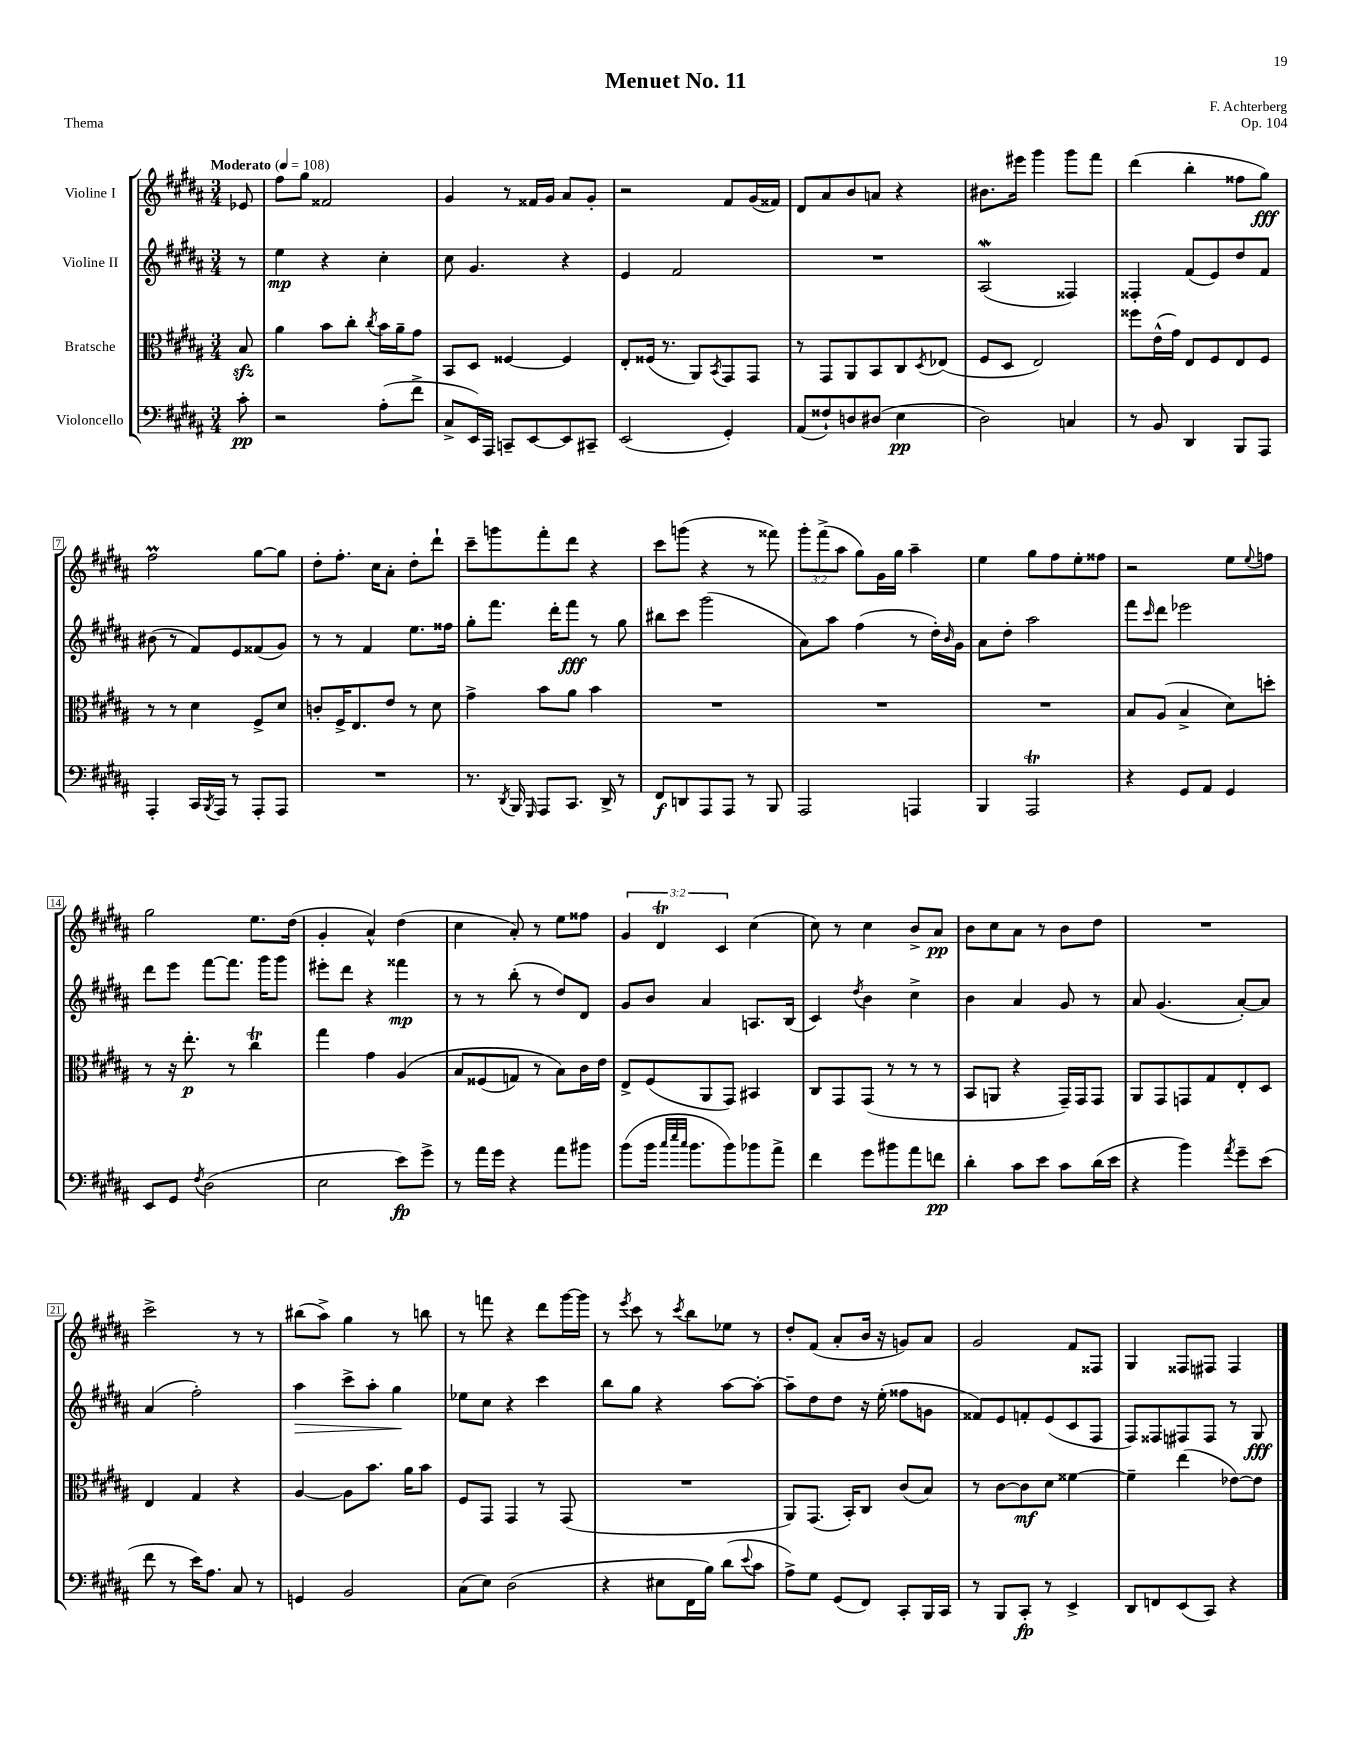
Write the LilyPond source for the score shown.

\header { title = "Menuet No. 11" composer = "F. Achterberg" opus = "Op. 104" piece = "Thema" }
<<
\new StaffGroup <<
\new Staff = "s0" \with { instrumentName = "Violine I" } {
    \clef treble \key b \major \numericTimeSignature \time 3/4 \override Staff.TupletNumber.text = #tuplet-number::calc-fraction-text \partial 8 \tempo "Moderato" 4 = 108
    ees'8 |
    fis''8 gis''8 fisis'2 |
    gis'4 r8 fisis'16 gis'16 ais'8 gis'8-. |
    r2 fis'8 gis'16( fisis'16) |
    dis'8 ais'8 b'8 a'8 r4 |
    bis'8. eis'''16 gis'''4 gis'''8 fis'''8 |
    dis'''4( b''4-. fisis''8 gis''8\fff) |
    fis''2\prall gis''8~ gis''8 |
    dis''8-. fis''8.-. cis''16 ais'8-. dis''8-. dis'''8-! |
    cis'''8-- g'''8 fis'''8-. dis'''8 r4 |
    cis'''8 g'''8( r4 r8 fisis'''8) |
    \tuplet 3/2 { gis'''8-. fis'''8->( ais''8 } gis''8) gis'16 gis''16 ais''4-- |
    e''4 gis''8 fis''8 e''8-. fisis''8 |
    r2 e''8 \appoggiatura { e''8 } f''8 |
    gis''2 e''8. dis''16( |
    gis'4-. ais'4-^) dis''4( |
    cis''4 ais'8-.) r8 e''8 fisis''8 |
    \tuplet 3/2 { gis'4 dis'4\trill cis'4 } cis''4( |
    cis''8) r8 cis''4 b'8-> ais'8\pp |
    b'8 cis''8 ais'8 r8 b'8 dis''8 |
    R2. |
    cis'''2-> r8 r8 |
    bis''8( ais''8->) gis''4 r8 b''8 |
    r8 f'''8 r4 dis'''8 gis'''16~ gis'''16 |
    r8 \acciaccatura { e'''8 } cis'''8 r8 \acciaccatura { cis'''8 } b''8 ees''8 r8 |
    dis''8-. fis'8( ais'8-. b'16 r16 g'8) ais'8 |
    gis'2 fis'8 fisis8 |
    gis4 fisis8 fis8 fis4 \bar "|." |
}
\new Staff = "s1" \with { instrumentName = "Violine II" } {
    \clef treble \key b \major \numericTimeSignature \time 3/4 \partial 8
    r8 |
    e''4\mp r4 cis''4-. |
    cis''8 gis'4. r4 |
    e'4 fis'2 |
    R2. |
    ais2\mordent( fisis4) |
    fisis4-. fis'8( e'8) dis''8 fis'8 |
    bis'8( r8 fis'8) e'8 fisis'8( gis'8) |
    r8 r8 fis'4 e''8. fisis''16 |
    gis''8-. fis'''8. dis'''16-. fis'''8\fff r8 gis''8 |
    bis''8 cis'''8 gis'''2( |
    ais'8) ais''8 fis''4( r8 dis''16-.) \grace { b'16 } gis'16 |
    ais'8 dis''8-. ais''2 |
    fis'''8 \grace { cis'''16 } dis'''8 ees'''2 |
    dis'''8 e'''8 fis'''8~ fis'''8. gis'''16 gis'''8 |
    eis'''8-. dis'''8 r4 fisis'''4\mp |
    r8 r8 b''8-.( r8 dis''8) dis'8 |
    gis'8 b'8 ais'4 a8. b16( |
    cis'4) \acciaccatura { dis''8 } b'4 cis''4-> |
    b'4 ais'4 gis'8 r8 |
    ais'8 gis'4.( ais'8~-.) ais'8 |
    ais'4( fis''2-.) |
    ais''4\> cis'''8-> ais''8-. gis''4\! |
    ees''8 cis''8 r4 cis'''4 |
    b''8 gis''8 r4 ais''8~ ais''8~-. |
    ais''8-- dis''8 dis''8 r16 e''16-.( fisis''8 g'8 |
    fisis'8) e'8 f'8-. e'8( cis'8 fis8 |
    fis8) fisis8 fis8 fis8 r8 gis8\fff \bar "|." |
}
\new Staff = "s2" \with { instrumentName = "Bratsche" } {
    \clef alto \key b \major \numericTimeSignature \time 3/4 \partial 8
    b8\sfz |
    ais'4 b'8 cis''8-. \acciaccatura { cis''8 } b'16 ais'16-- gis'8 |
    b,8 dis8 fisis4~ fisis4 |
    e8-. fisis16( r8. ais,8) \acciaccatura { b,8 } gis,8 gis,8 |
    r8 gis,8 ais,8 b,8 cis8 \acciaccatura { dis8 } ees8( |
    fis8 dis8 e2) |
    fisis''8 e'16-^( gis'16) e8 fis8 e8 fis8 |
    r8 r8 dis'4 fis8-> dis'8 |
    c'8-. fis16-> e8. e'8 r8 dis'8 |
    gis'4-> b'8 ais'8 b'4 |
    R2. |
    R2. |
    R2. |
    b8 ais8( b4-> dis'8) d''8-. |
    r8 r16 e''8.-.\p r8 cis''4\trill |
    gis''4 gis'4 ais4\( |
    b8 fisis8( g8) r8 b8\) cis'16 e'16 |
    e8-> fis8( ais,8 gis,8) bis,4 |
    cis8 gis,8 gis,8( r8 r8 r8 |
    b,8 a,8 r4 gis,16--) gis,16 gis,8 |
    ais,8 gis,8 g,8 gis8 e8-. dis8 |
    e4 gis4 r4 |
    ais4~ ais8 b'8. ais'16 b'8 |
    fis8 gis,8 gis,4 r8 gis,8( |
    R2. |
    ais,8) gis,8.( b,16-.) cis8 cis'8( b8) |
    r8 cis'8~ cis'8\mf dis'8 fisis'4~ |
    fisis'4-- e''4( ees'8~) ees'8 \bar "|." |
}
\new Staff = "s3" \with { instrumentName = "Violoncello" } {
    \clef bass \key b \major \numericTimeSignature \time 3/4 \partial 8
    cis'8-.\pp |
    r2 ais8-.( fis'8-> |
    cis8-> e,16) ais,,16 c,8-- e,8~ e,8 cis,8-- |
    e,2( gis,4-.) |
    ais,8( fisis8-!) d8 dis8( e4\pp |
    dis2) c4 |
    r8 b,8 dis,4 b,,8 ais,,8 |
    ais,,4-. cis,16 \acciaccatura { b,,8 } ais,,16 r8 ais,,8-. ais,,8 |
    R2. |
    r8. \acciaccatura { dis,8 } b,,16 \grace { gis,,16 } ais,,8 cis,8. dis,16-> r8 |
    fis,8\f d,8 ais,,8 ais,,8 r8 b,,8 |
    ais,,2 a,,4 |
    b,,4 ais,,2\trill |
    r4 gis,8 ais,8 gis,4 |
    e,8 gis,8 \acciaccatura { fis8 } dis2( |
    e2 e'8\fp) gis'8-> |
    r8 ais'16 gis'16 r4 ais'8 bis'8 |
    b'8( b'16 \grace { cis''32 e''32 cis''32 } b'8. b'8) bes'8 ais'8-> |
    fis'4 gis'8 bis'8 ais'8 f'8\pp |
    dis'4-. cis'8 e'8 cis'8 dis'16( e'16 |
    r4 b'4) \acciaccatura { ais'8 } gis'8-- e'8( |
    fis'8 r8 e'16) ais8. cis8 r8 |
    g,4 b,2 |
    cis8( e8) dis2( |
    r4 eis8 fis,16 b16) dis'8( \appoggiatura { e'8 } cis'8 |
    ais8->) gis8 gis,8( fis,8) cis,8-. b,,16 cis,16 |
    r8 b,,8 cis,8-.\fp r8 e,4-> |
    dis,8 f,8 e,8( cis,8) r4 \bar "|." |
}
>>
>>
\layout { \context { \Score \override BarNumber.stencil = #(make-stencil-boxer 0.1 0.3 ly:text-interface::print) } }
